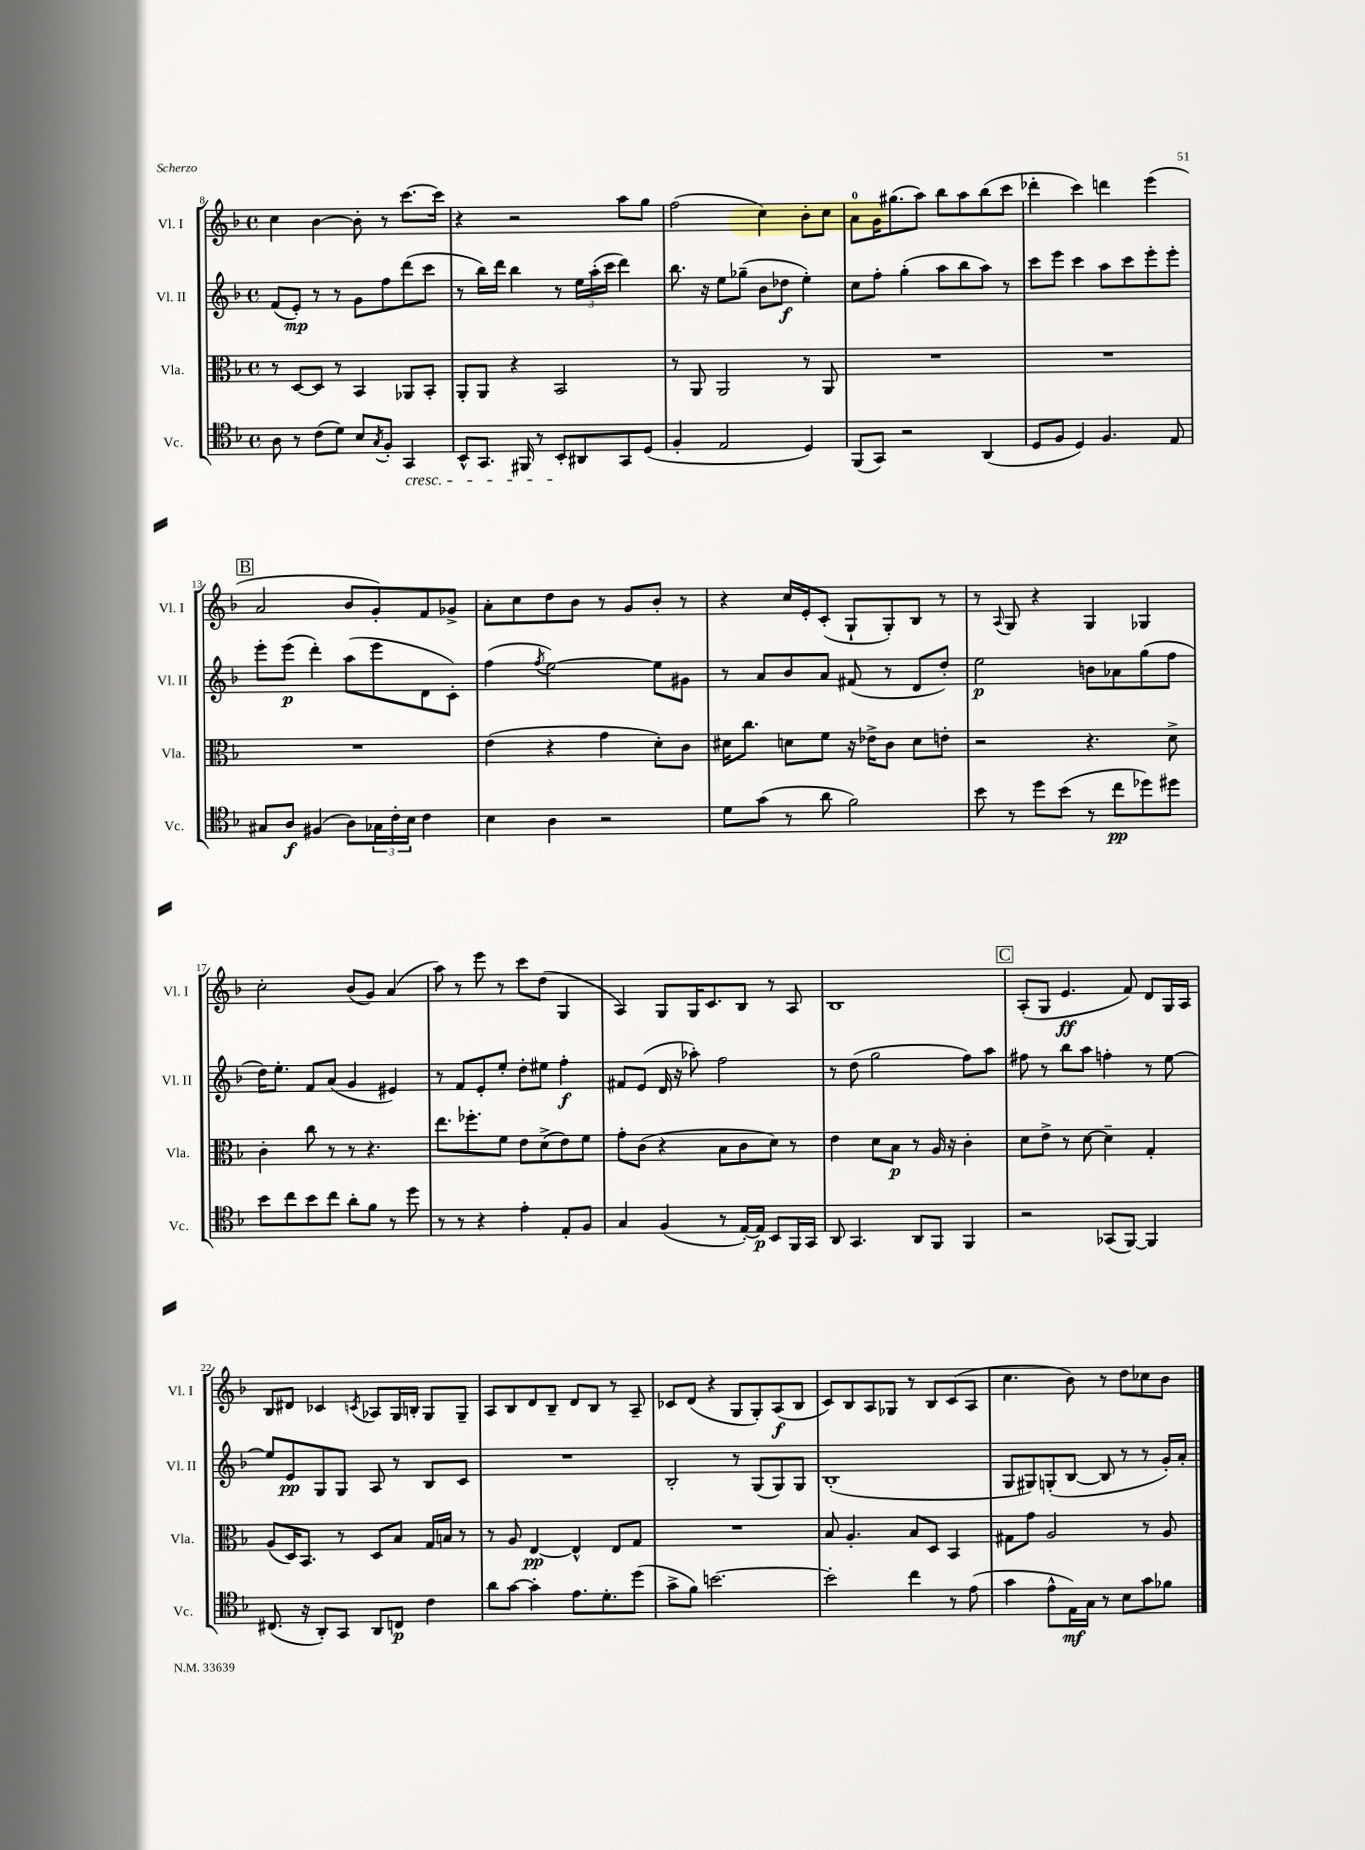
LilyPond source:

<<
\new StaffGroup <<
\new Staff = "s0" \with { instrumentName = "Vl. I" shortInstrumentName = "Vl. I" } {
    \clef treble \key f \major \defaultTimeSignature \time 4/4
    c''4 bes'4~ bes'8-. r8 c'''8.~ c'''16 |
    r4 r2 a''8 g''8 |
    f''2( c''4) bes'8-. c''8 |
    a'8-0 g'16 gis''8.( a''8) bes''8 a''8 bes''8( c'''8 |
    des'''4-. c'''4) d'''4 e'''4( |
    \mark \markup { \box "B" } a'2 bes'8 g'8-.) f'8 ges'8-> |
    a'8-. c''8 d''8 bes'8 r8 g'8 bes'8-. r8 |
    r4 c''16 e'16-. c'8-.( g8-! g8-.) bes8 r8 |
    r8 \appoggiatura { a8 } g8 r4 g4 ges4 |
    c''2-. bes'8( g'8) a'4( |
    a''8) r8 e'''8 r8 c'''8 d''8( g4 |
    a4) g8 g16 c'8. bes8 r8 a8 |
    bes1 |
    \mark \markup { \box "C" } a8-.( g8 e'4.\ff f'8) d'8 g16 a16 |
    bes8 dis'8 ces'4 \acciaccatura { c'8 } aes8 g16 b16-. g8 g8-- |
    a8 bes8 d'8 bes8-- d'8 bes8 r8 a8-- |
    ces'8 d'8( r4 g8 g8-.) a8\f( bes8 |
    c'8) bes8 a8 ges8 r8 bes8 c'8( a8 |
    c''4. bes'8) r8 d''8 ces''8 bes'8 \bar "|." |
}
\new Staff = "s1" \with { instrumentName = "Vl. II" shortInstrumentName = "Vl. II" } {
    \clef treble \key f \major \defaultTimeSignature \time 4/4
    f'8( e'8-.\mp) r8 r8 g'8 f''8 d'''8( c'''8 |
    r8 bes''16) d'''16 bes''4 r8 \tuplet 3/2 { e''16 a''16-.( c'''16 } d'''4) |
    bes''8. r16 e''8 ges''8--( bes'8 des''8\f e''4-.) |
    c''8 f''8-. g''4-.( a''8 bes''8 a''8) r8 |
    c'''8 e'''8 c'''4 a''8 c'''8 e'''8-. e'''8-. |
    \mark \markup { \box "B" } e'''8-. e'''8\p( d'''4-.) a''8( e'''8 d'8 c'8-.) |
    f''4( \acciaccatura { f''8 } e''2~) e''8 gis'8 |
    r8 a'8 bes'8 a'8 fis'8( r8 d'8 d''8-.) |
    e''2\p b'8 aes'8 g''8( f''8 |
    d''16) e''8.-. f'8 a'8( g'4 eis'4) |
    r8 f'8 e'8-. e''8-. d''8-. eis''8 f''4-.\f |
    fis'8 e'8( d'16 r16 aes''8-.) f''2 |
    r8 d''8( g''2 f''8) a''8 |
    \mark \markup { \box "C" } fis''8 r8 bes''8 a''8 f''4-. r8 e''8~ |
    e''8 e'8\pp g8 g8 a8 r8 bes8 c'8 |
    R1 |
    bes2-. r8 g8( g8) g8 |
    bes1-.( |
    g8 gis8) g8-.( bes8~ bes8 r8 r8 g'16-.) a'16-. \bar "|." |
}
\new Staff = "s2" \with { instrumentName = "Vla." shortInstrumentName = "Vla." } {
    \clef alto \key f \major \defaultTimeSignature \time 4/4
    r8 d8~ d8 r8 bes,4 aes,8 bes,8-. |
    a,8-. a,8 r4 bes,2 |
    r8 a,8 a,2 r8 a,8 |
    R1 |
    R1 |
    \mark \markup { \box "B" } R1 |
    e'4( r4 g'4 d'8-.) c'8 |
    dis'16 c''8. d'8 f'8 r16 ees'16-> c'8 d'8 e'8-. |
    r2 r4. d'8-> |
    c'4-. c''8 r8 r8 r4. |
    e''8. fes''8.-. f'8 e'8 d'8->( e'8) f'8 |
    g'8-. c'8( r4 bes8 c'8 d'8) r8 |
    e'4 d'8 bes8\p r8 a16 r16 c'4-. |
    \mark \markup { \box "C" } d'8 e'8-> r8 d'8~ d'4-- g4-. |
    a8( d16) bes,8. r8 d8 bes8 g16 b16 r8 |
    r8 a8 e4~\pp e4-^ e8 g8 |
    R1 |
    bes8 a4.-. bes8 d8 bes,4 |
    gis8 g'8 a2 r8 a8 \bar "|." |
}
\new Staff = "s3" \with { instrumentName = "Vc." shortInstrumentName = "Vc." } {
    \clef tenor \key f \major \defaultTimeSignature \time 4/4
    a8 r8 c'8( d'8) bes8 \acciaccatura { g8 } f8-. g,4\cresc |
    bes,8-^ g,8. fis,16 r8 bes,8-.\! ais,8 g,8 d8( |
    f4-. e2 d4) |
    f,8( g,8) r2 a,4( |
    d8 f8 d4) f4. e8 |
    \mark \markup { \box "B" } gis8 a8\f fis4( a8) \tuplet 3/2 { ges16 c'16-. bes16 } c'4 |
    bes4 a4 r2 |
    d'8 g'8( r8 a'8 f'2) |
    bes'8 r8 d''8 bes'8( r8 c''8\pp des''8) dis''8 |
    bes'8 c''8 bes'8 c''8 a'8-. f'8 r8 d''8 |
    r8 r8 r4 e'4-. e8-. f8 |
    g4 f4( r8 e16~-.) e16\p bes,8 f,16 g,16 |
    a,8 g,4. a,8 f,8 f,4 |
    \mark \markup { \box "C" } r2 ges,8( f,8~) f,4 |
    cis8.( r16 a,8-.) g,8 a,8 c8\p c'4 |
    a'8 g'8~ g'4-. e'8. d'8.-. d''8( |
    g'8-> f'8) b'2.~ |
    b'2-. c''4 r8 e'8( |
    g'4 e'8-^ e16\mf) g16 r8 bes8 g'8 fes'8 \bar "|." |
}
>>
>>
\layout { \context { \Score currentBarNumber = #8 } }
